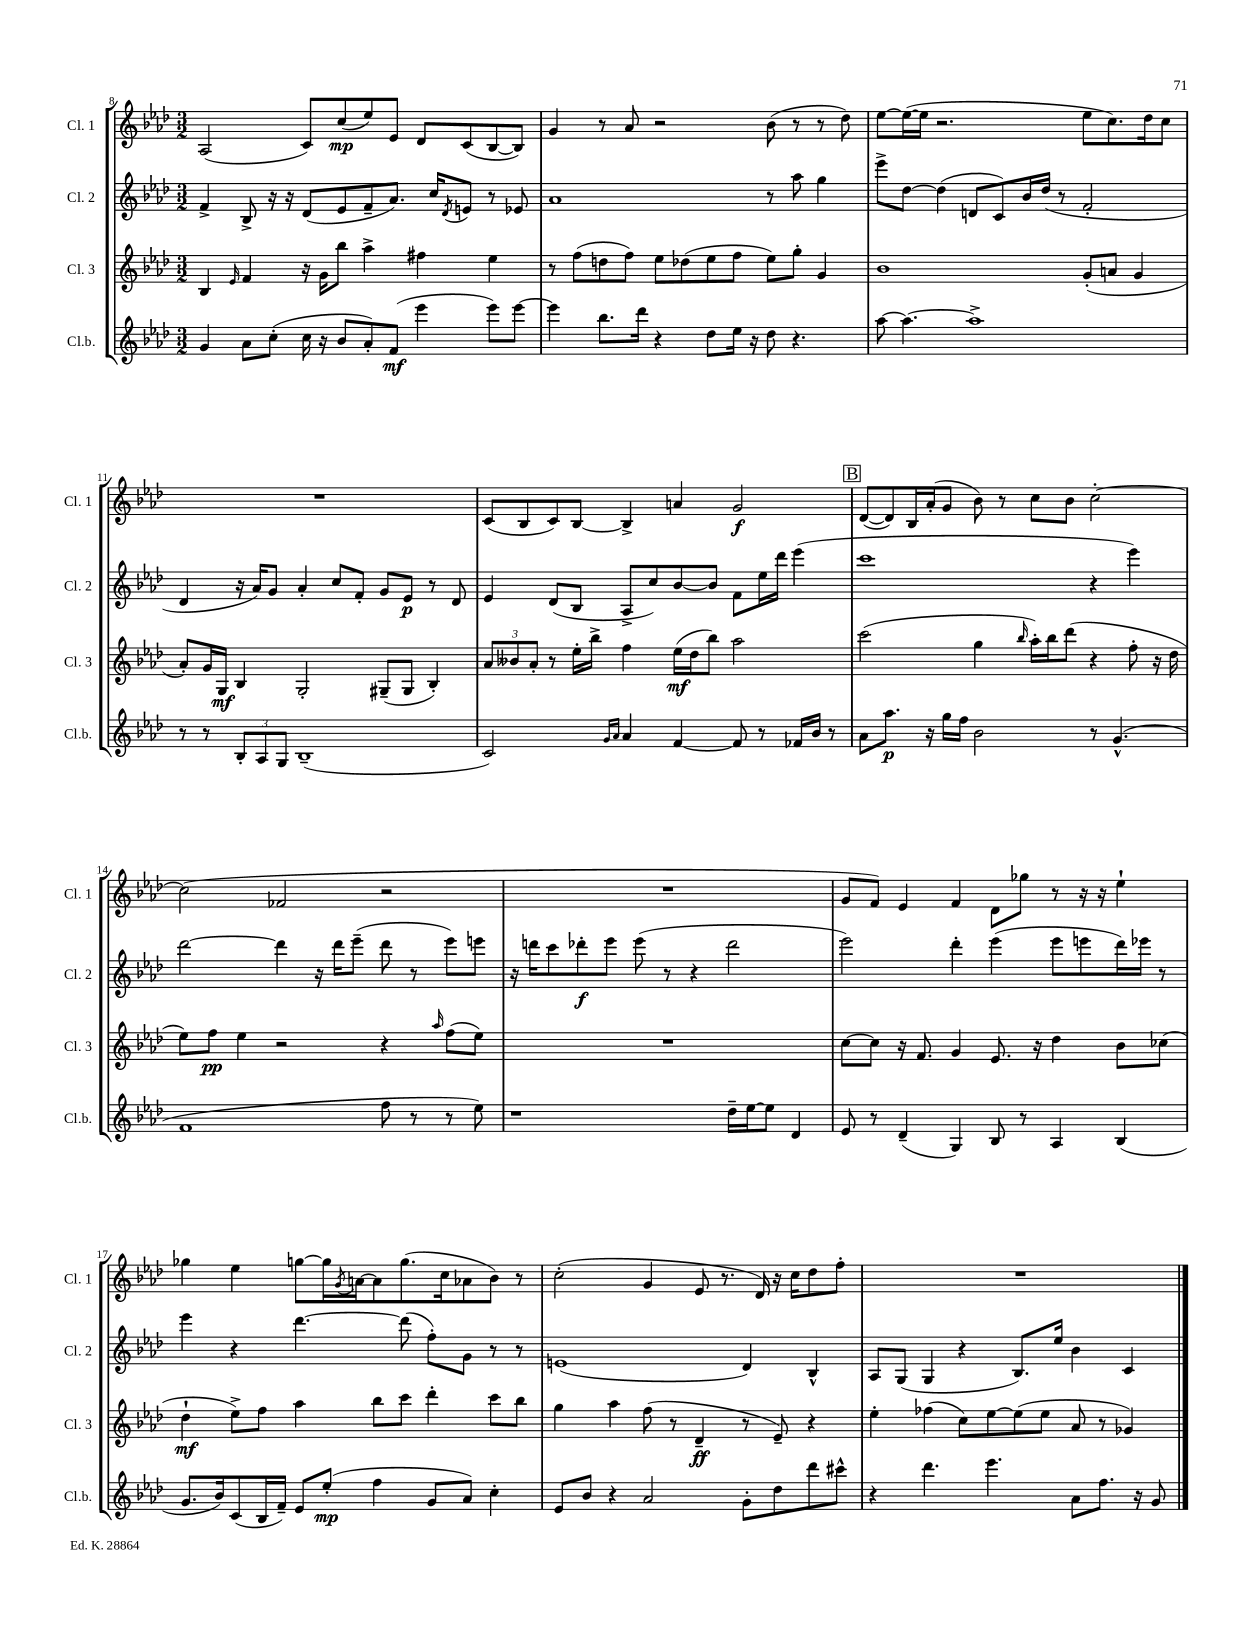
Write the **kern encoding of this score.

**kern	**kern	**kern	**kern
*staff4	*staff3	*staff2	*staff1
*clefG2	*clefG2	*clefG2	*clefG2
*k[b-e-a-d-]	*k[b-e-a-d-]	*k[b-e-a-d-]	*k[b-e-a-d-]
*M3/2	*M3/2	*M3/2	*M3/2
4g	4B-	4f^	(2A-
.	16qqe-	.	.
8a-	4f	8B-^	.
(8cc'	.	16r	.
.	.	16r	.
16cc	16r	(8d-	8c)
16r	16g	.	.
8b-	8bb-	8e-	(8cc
8a-')	4aa-^	8f~	8ee-)
(8f	.	8.a-)	8e-
4eee-	4ff#	.	8d-
.	.	16cc	.
.	.	8qd-	.
.	.	8e	(8c
8eee-)	4ee-	8r	[8B-
[8eee-	.	8e-	8B-])
=	=	=	=
4eee-]	8r	1a-	4g
.	(8ff	.	.
8.bb-	8dd	.	8r
.	8ff)	.	8a-
16ddd-	.	.	.
4r	8ee-	.	2r
.	(8dd-	.	.
8dd-	8ee-	.	.
16ee-	8ff	.	.
16r	.	.	.
8dd-	8ee-)	8r	(8b-
4.r	8gg'	8aa-	8r
.	4g	4gg	8r
.	.	.	8dd-)
=	=	=	=
[8aa-	1b-	8eee-^	[8ee-
4.aa-_	.	[8dd-	(16ee-_
.	.	.	16ee-]
.	.	(4dd-]	2.r
1aa-^]	.	8d	.
.	.	8c)	.
.	.	16b-	.
.	.	(16dd-	.
.	.	8r	.
.	(8g'	2f'	8ee-
.	8a	.	8.cc)
.	4g	.	.
.	.	.	16dd-
.	.	.	8cc
=	=	=	=
8r	8a-')	4d-	1.r
8r	16g	.	.
.	16G	.	.
12B-'	4B-	16r	.
.	.	16a-)	.
12A-	.	.	.
.	.	8g	.
12G	.	.	.
(1B-~	2G'	4a-'	.
.	.	8cc	.
.	.	8f'	.
.	(8G#~	8g	.
.	8G#	8e-	.
.	4B-')	8r	.
.	.	8d-	.
=	=	=	=
2c)	12a-	4e-	(8c
.	12b--	.	.
.	.	.	8B-
.	12a-'	.	.
.	8r	(8d-	8c)
.	16ee-'	8B-	[8B-
.	16bb-^	.	.
16qqg	.	.	.
16qqa-	.	.	.
4a-	4ff	8A-^	4B-^]
.	.	8cc)	.
[4f	(16ee-	[8b-	4a
.	16dd-	.	.
.	8bb-)	8b-]	.
8f]	2aa-	8f	2g
8r	.	16ee-	.
.	.	16ddd-	.
16f-	.	(4eee-	.
16b-	.	.	.
8r	.	.	.
=	=	=	=
8a-	(2ccc	1ccc	([8d-
8.aa-	.	.	8d-])
.	.	.	16B-
16r	.	.	(16a-'
16gg	.	.	8g
16ff	.	.	.
2b-	4gg	.	8b-)
.	.	.	8r
.	16qqbb-	.	.
.	16aa-')	.	8cc
.	16bb-	.	.
.	(8ddd-	.	8b-
8r	4r	4r	[2cc'
(4.g^^	.	.	.
.	8ff'	4eee-)	.
.	16r	.	.
.	16dd-	.	.
=	=	=	=
1f	8ee-)	[2ddd-	(2cc]
.	8ff	.	.
.	4ee-	.	.
.	2r	4ddd-]	2f-
.	.	16r	.
.	.	16ddd-	.
.	.	(8eee-~	.
8ff	4r	8ddd-	2r
8r	.	8r	.
.	16qqaa-	.	.
8r	(8ff	8eee-)	.
8ee-)	8ee-)	8eee	.
=	=	=	=
1r	1.r	16r	1.r
.	.	16ddd	.
.	.	8ccc	.
.	.	8ddd-'	.
.	.	8eee-	.
.	.	(8eee-	.
.	.	8r	.
.	.	4r	.
16dd-~	.	2ddd-	.
[16ee-	.	.	.
8ee-]	.	.	.
4d-	.	.	.
=	=	=	=
8e-	[8cc	2eee-)	8g
8r	8cc]	.	8f)
(4d-~	16r	.	4e-
.	8.f	.	.
4G)	4g	4ddd-'	4f
8B-	8.e-	(4eee-	8d-
8r	.	.	8gg-
.	16r	.	.
4A-	4dd-	8eee-	8r
.	.	8eee	16r
.	.	.	16r
(4B-	8b-	16ddd-)	4ee-`
.	.	16eee-	.
.	(8cc-	8r	.
=	=	=	=
8.g	4dd-`	4eee-	4gg-
16b-)	.	.	.
(8c	8ee-^)	4r	4ee-
16B-	8ff	.	.
16f~)	.	.	.
8e-	4aa-	[4.ddd-	[8gg
(8ee-'	.	.	16gg]
.	.	.	8qg
.	.	.	[16a
4ff	8bb-	.	8a]
.	8ccc	(8ddd-]	(8.gg
8g	4ddd-'	8ff')	.
.	.	.	16cc
8a-)	.	8g	8a-
4cc'	8ccc	8r	8b-)
.	8bb-	8r	8r
=	=	=	=
8e-	4gg	(1e	(2cc'
8b-	.	.	.
4r	4aa-	.	.
2a-	(8ff	.	4g
.	8r	.	.
.	4d-~	.	8e-
.	.	.	8.r
8g'	8r	4d-)	.
.	.	.	16d-)
8dd-	8e-~)	.	16r
.	.	.	16cc
8ddd-	4r	4B-^^	8dd-
8ccc#^^	.	.	8ff'
=	=	=	=
4r	4ee-'	8A-	1.r
.	.	(8G	.
4.ddd-	(4ff-	4G	.
.	8cc)	4r	.
4.eee-	[8ee-	.	.
.	(8ee-]	8.B-)	.
.	8ee-	.	.
.	.	16ee-	.
8a-	8a-	4b-	.
8.ff	8r	.	.
.	4g-)	4c	.
16r	.	.	.
8g	.	.	.
==	==	==	==
*-	*-	*-	*-
